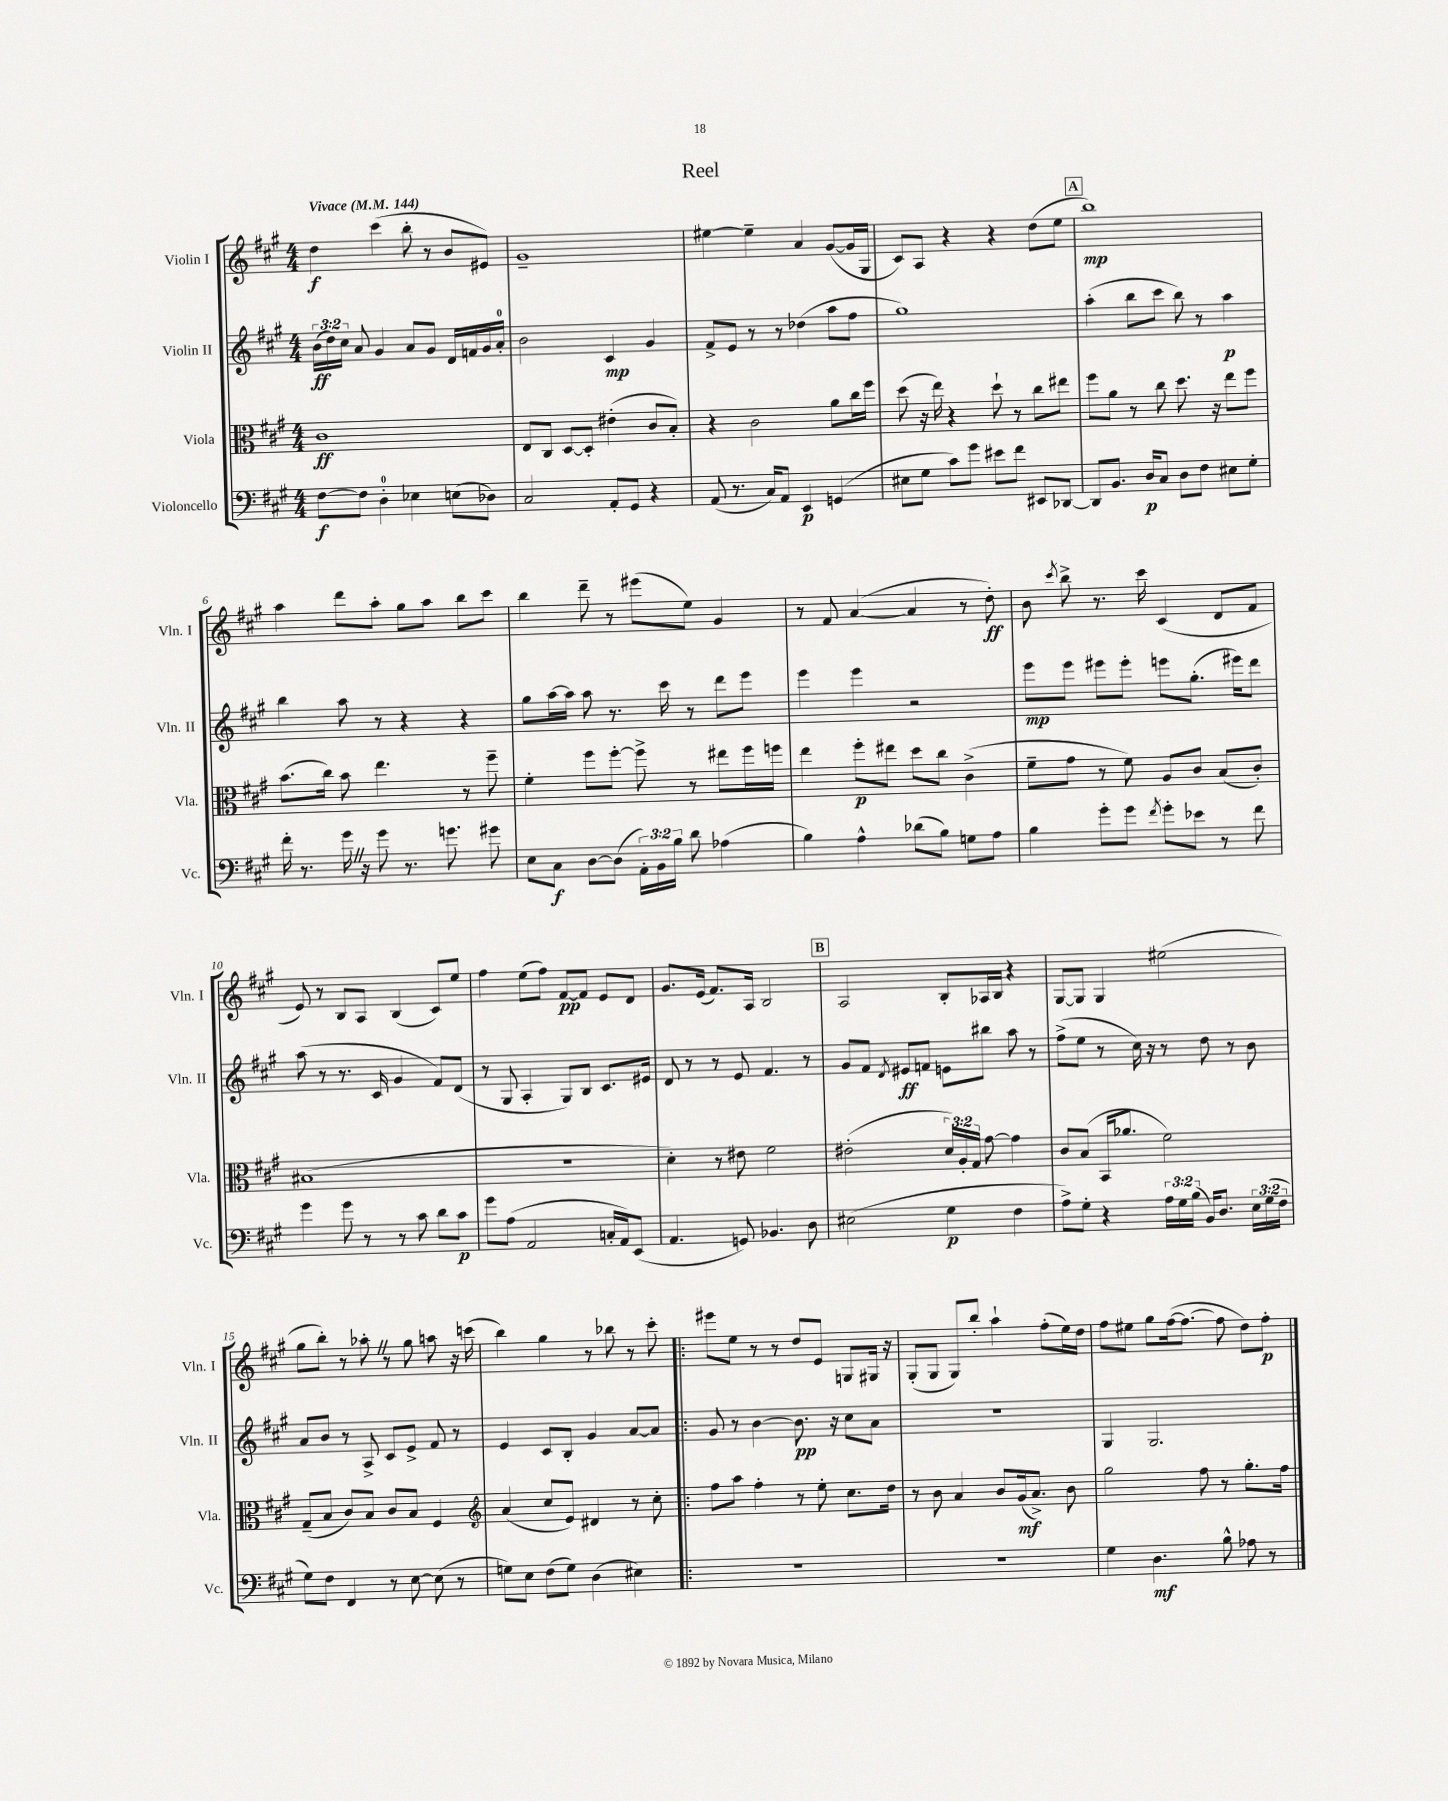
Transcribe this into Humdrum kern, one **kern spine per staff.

**kern	**dynam	**kern	**dynam	**kern	**dynam	**kern	**dynam
*part4	*part4	*part3	*part3	*part2	*part2	*part1	*part1
*staff4	*staff4	*staff3	*staff3	*staff2	*staff2	*staff1	*staff1
*I"Violoncello	*	*I"Viola	*	*I"Violin II	*	*I"Violin I	*
*I'Vc.	*	*I'Vla.	*	*I'Vln. II	*	*I'Vln. I	*
*clefF4	*	*clefC3	*	*clefG2	*	*clefG2	*
*k[f#c#g#]	*	*k[f#c#g#]	*	*k[f#c#g#]	*	*k[f#c#g#]	*
*M4/4	*	*M4/4	*	*M4/4	*	*M4/4	*
*MM144	*	*MM144	*	*MM144	*	*MM144	*
=1	=1	=1	=1	=1	=1	=1	=1
!	!	!	!	!	!	!LO:TX:a:B:t=Vivace	!
[8F#\L	f	1c#	ff	(24b\LL	ff	4dd\	f
.	.	.	.	24dd\)	.	.	.
.	.	.	.	24cc#\JJ	.	.	.
8F#\J]	.	.	.	8a/	.	.	.
4D'\	.	.	.	4g#/	.	(4ccc#\	.
4E-X\	.	.	.	8a/L	.	8bb'\	.
.	.	.	.	8g#/J	.	8r	.
(8En\L	.	.	.	16d/LL	.	8b/L	.
.	.	.	.	16fn/	.	.	.
8D-X\J)	.	.	.	16g#/	.	8e#X/J)	.
.	.	.	.	16a'/JJ	.	.	.
=2	=2	=2	=2	=2	=2	=2	=2
2C#/	.	8E/L	.	2b\	.	1g#~	.
.	.	8C#/J	.	.	.	.	.
.	.	[8D/L	.	.	.	.	.
.	.	8D'/J]	.	.	.	.	.
8AA'/L	.	(4e#X'\	.	4c#/	mp	.	.
8GG#/J	.	.	.	.	.	.	.
4r	.	8c#/L	.	4g#/	.	.	.
.	.	8B'/J)	.	.	.	.	.
=3	=3	=3	=3	=3	=3	=3	=3
(8AA/	.	4r	.	8f#^/L	.	[4ee#X\	.
8.r	.	.	.	8e/J	.	.	.
.	.	2c#\	.	8r	.	4ee#~\]	.
16C#/KL)	.	.	.	.	.	.	.
8AA/J	.	.	.	8r	.	.	.
4EE/	p	.	.	(4dd-X\	.	4a/	.
(4GGn/	.	8a\L	.	8aa\L	.	([8g#/L	.
.	.	16cc#\L	.	8ff#\J	.	16g#/L]	.
.	.	16ff#\JJ	.	.	.	16G#/JJ	.
=4	=4	=4	=4	=4	=4	=4	=4
8E#X\L	.	(8dd\	.	1gg#)	.	8c#/L)	.
8G#\J	.	16r	.	.	.	8A/J	.
.	.	16ee\)	.	.	.	.	.
8c#\L)	.	4r	.	.	.	4r	.
8g#\J	.	.	.	.	.	.	.
8e#X\L	.	8dd`\	.	.	.	4r	.
8f#\J	.	8r	.	.	.	.	.
8EE#X/L	.	8cc#\L	.	.	.	(8dd\L	.
[8DD-X/J	.	8ee#X\J	.	.	.	8ee\J	.
!!LO:REH:place=s1:t=A
=5	=5	=5	=5	=5	=5	=5	=5
8DD-/L]	.	8ff#\L	.	(4aa'\	.	1bb)	mp
8.BB/J	.	8a\J	.	.	.	.	.
.	.	8r	.	8bb\L	.	.	.
16D/KL	p	.	.	.	.	.	.
8C#/J	.	8cc#\	.	8ccc#\J	.	.	.
8D\L	.	8.dd\	.	8bb\)	.	.	.
8F#\J	.	.	.	8r	.	.	.
.	.	16r	.	.	.	.	.
8E#X\L	.	8ee\L	.	4aa\	p	.	.
8G#'\J	.	8ff#\J	.	.	.	.	.
!!LO:LB:g=z
=6	=6	=6	=6	=6	=6	=6	=6
16f#'\	.	(8.b\L	.	4bb\	.	4aa\	.
8.r	.	.	.	.	.	.	.
.	.	16cc#\Jk)	.	.	.	.	.
16g#Z\	.	8b\	.	8aa\	.	8ddd\L	.
16r	.	.	.	.	.	.	.
8g#\	.	4.ee\	.	8r	.	8aa'\J	.
8.r	.	.	.	4r	.	8gg#\L	.
.	.	.	.	.	.	8aa\J	.
8.gn\	.	.	.	.	.	.	.
.	.	8r	.	4r	.	8bb\L	.
8g#X\	.	8ff#~\	.	.	.	8ccc#\J	.
=7	=7	=7	=7	=7	=7	=7	=7
8E\L	.	4f#'\	.	8gg#\L	.	4bb\	.
8C#\J	f	.	.	[16aa\L	.	.	.
.	.	.	.	16aa\JJ]	.	.	.
[8D\L	.	8ff#\L	.	8aa\	.	8ddd~\	.
(8D\J]	.	[8ff#'\J	.	8.r	.	8r	.
24AA'\LL)	.	8ff#^\]	.	.	.	(8eee#X\L	.
24BB\	.	.	.	.	.	.	.
.	.	.	.	16ccc#\	.	.	.
24B\JJ	.	.	.	.	.	.	.
8d\	.	8r	.	8r	.	8ee\J)	.
(4A-X\	.	8ee#X\L	.	8ddd\L	.	4g#/	.
.	.	16ff#\L	.	8eee\J	.	.	.
.	.	16ffn\JJ	.	.	.	.	.
=8	=8	=8	=8	=8	=8	=8	=8
4B\)	.	4ee\	.	4eee\	.	8r	.
.	.	.	.	.	.	8f#/	.
4A^^\	.	8ff#'\L	p	4eee\	.	([4a/	.
.	.	8ee#X\J	.	.	.	.	.
(8d-X\L	.	8dd\L	.	2r	.	4a/]	.
8B\J)	.	8cc#\J	.	.	.	.	.
8Gn\L	.	(4c#^\	.	.	.	8r	.
8A\J	.	.	.	.	.	8dd'\)	ff
=9	=9	=9	=9	=9	=9	=9	=9
4B\	.	8f#~\L	.	8eee\L	mp	8b\	.
.	.	.	.	.	.	8qccc#/	.
.	.	8g#\J	.	8eee\J	.	8bb^\	.
8g#'\L	.	8r	.	8eee#X\L	.	8.r	.
8g#\J	.	8f#\)	.	8eee#'\J	.	.	.
.	.	.	.	.	.	16ccc#\	.
8qf#/	.	.	.	.	.	.	.
8g#'\L	.	8A/L	.	8eeen\L	.	(4c#/	.
8e-X\J	.	8c#/J	.	(8.gg#'\J	.	.	.
8r	.	(8B/L	.	.	.	8d/L	.
.	.	.	.	16eee#X\KL)	.	.	.
8f#\	.	8c#'/J)	.	8ddd\J	.	8f#/J	.
!!LO:LB:g=z
=10	=10	=10	=10	=10	=10	=10	=10
4g#\	.	(1B#X	.	(8aa\	.	8e/)	.
.	.	.	.	8r	.	8r	.
8g#\	.	.	.	8.r	.	8B/L	.
8r	.	.	.	.	.	8A/J	.
.	.	.	.	16c#/	.	.	.
8r	.	.	.	4g#/	.	(4B/	.
8c#\	.	.	.	.	.	.	.
8d\L	.	.	.	8f#/L)	.	8c#/L)	.
8c#\J	p	.	.	(8d/J	.	8ee/J	.
=11	=11	=11	=11	=11	=11	=11	=11
8g#\L	.	1r	.	8r	.	4ff#\	.
(8A\J	.	.	.	8G#/	.	.	.
2AA/	.	.	.	4A'/	.	(8ee\L	.
.	.	.	.	.	.	8ff#\J)	.
.	.	.	.	8G#/L)	.	[8f#/L	pp
.	.	.	.	8B/J	.	8f#/J]	.
16Cn'/LL	.	.	.	8.c#/L	.	8e/L	.
16AA/J)	.	.	.	.	.	.	.
(8EE/J	.	.	.	.	.	8d/J	.
.	.	.	.	16e#X/Jk	.	.	.
=12	=12	=12	=12	=12	=12	=12	=12
4.AA/	.	4d'\)	.	8d/	.	8.g#/L	.
.	.	.	.	8r	.	.	.
.	.	.	.	.	.	(16e/Jk	.
.	.	8r	.	8r	.	8.f#/L)	.
8GGn/)	.	8e#X\	.	8e/	.	.	.
.	.	.	.	.	.	16A/Jk	.
4.BB-X/	.	2f#\	.	4.f#/	.	2B/	.
8D\	.	.	.	8r	.	.	.
!!LO:REH:place=s1:t=B
=13	=13	=13	=13	=13	=13	=13	=13
(2E#X\	.	(2e#X'\	.	8g#/L	.	2A/	.
.	.	.	.	8f#/J	.	.	.
.	.	.	.	8qd/	.	.	.
.	.	.	.	8e#X/L	ff	.	.
.	.	.	.	8fn/J	.	.	.
4G#\	p	24d/LL)	.	8en\L	.	8B'/L	.
.	.	24A'/	.	.	.	.	.
.	.	24G#/JJ	.	.	.	.	.
.	.	[8g#\	.	8bb#X\J	.	16A-X/L	.
.	.	.	.	.	.	16B/JJ	.
4F#\	.	4g#\]	.	8aa\	.	4r	.
.	.	.	.	8r	.	.	.
=14	=14	=14	=14	=14	=14	=14	=14
8A^\L)	.	8c#/L	.	(8ff#^\L	.	[8G#/L	.
8G#'\J	.	(8B/J	.	8ee\J	.	8G#/J]	.
4r	.	16BB/KL	.	8r	.	4G#/	.
.	.	8.a-X/J	.	.	.	.	.
.	.	.	.	16cc#\)	.	.	.
.	.	.	.	16r	.	.	.
24A\LL	.	2f#\)	.	8r	.	(2ee#X\	.
24G#\	.	.	.	.	.	.	.
(24B\JJ	.	.	.	.	.	.	.
16BB/KL)	.	.	.	8dd\	.	.	.
8.D/J	.	.	.	.	.	.	.
.	.	.	.	8r	.	.	.
24E\LL	.	.	.	8b\	.	.	.
(24G#\	.	.	.	.	.	.	.
24F#\JJ	.	.	.	.	.	.	.
!!LO:LB:g=z
=15	=15	=15	=15	=15	=15	=15	=15
8G#\L)	.	(8G#~/L	.	8a/L	.	8gg#\L	.
8F#\J	.	8B/J	.	8b/J	.	8bb'\J)	.
4FF#/	.	8c#/L)	.	8r	.	8r	.
.	.	8B/J	.	8A^/	.	8aa-X'Z\	.
8r	.	8c#/L	.	8c#/L	.	8r	.
[8E\	.	8B/J	.	8e^/J	.	8gg#\	.
(8E\]	.	4F#/	.	8f#/	.	8aan\	.
8r	.	.	.	8r	.	16r	.
.	.	.	.	.	.	(16cccn\	.
=16	=16	=16	=16	=16	=16	=16	=16
*	*	*clefG2	*	*	*	*	*
8Gn\L)	.	(4a/	.	4e/	.	4bb\)	.
8E\J	.	.	.	.	.	.	.
(8F#\L	.	8cc#/L	.	8c#/L	.	4gg#\	.
8G\J)	.	8e/J)	.	8B'/J	.	.	.
(4D\	.	4d#X/	.	4g#/	.	8r	.
.	.	.	.	.	.	8bb-X\	.
4E#X\)	.	8r	.	[8a/L	.	8r	.
.	.	8cc#'\	.	8a/J]	.	8ccc#'\	.
=17!|:	=17!|:	=17!|:	=17!|:	=17!|:	=17!|:	=17!|:	=17!|:
1r	.	8ff#\L	.	8g#/	.	8eee#X\L	.
.	.	8aa\J	.	8r	.	8ee\J	.
.	.	4ff#'\	.	[4b\	.	8r	.
.	.	.	.	.	.	8r	.
.	.	8r	.	8.b\]	pp	8dd/L	.
.	.	8ee'\	.	.	.	8e/J	.
.	.	.	.	16r	.	.	.
.	.	8.cc#\L	.	8cc#\L	.	8Gn/L	.
.	.	.	.	8a\J	.	16G#X/Jk	.
.	.	16dd\Jk	.	.	.	16r	.
=18	=18	=18	=18	=18	=18	=18	=18
1r	.	8r	.	1r	.	(8G#'/L	.
.	.	8b\	.	.	.	8G#/J	.
.	.	4a/	.	.	.	8G#/L)	.
.	.	.	.	.	.	8bb'/J	.
.	.	8b/L	.	.	.	4aa`\	.
.	.	(16g#/k	mf	.	.	.	.
.	.	8.a^/J)	.	.	.	.	.
.	.	.	.	.	.	(8ff#'\L	.
.	.	8b\	.	.	.	16ee\L)	.
.	.	.	.	.	.	16dd\JJ	.
=19	=19	=19	=19	=19	=19	=19	=19
4G#\	.	2gg#\	.	4G#/	.	8ff#\L	.
.	.	.	.	.	.	8ee#X\J	.
4.D\	mf	.	.	2.G#/	.	8gg#\L	.
.	.	.	.	.	.	([16ff#\k	.
.	.	.	.	.	.	8.ff#\J_	.
.	.	8ff#\	.	.	.	.	.
8B^^\	.	8r	.	.	.	8ff#\]	.
8A-X\	.	8.gg#'\L	.	.	.	8dd\L)	.
8r	.	.	.	.	.	8ff#'\J	p
.	.	16ff#\Jk	.	.	.	.	.
==	==	==	==	==	==	==	==
*-	*-	*-	*-	*-	*-	*-	*-
